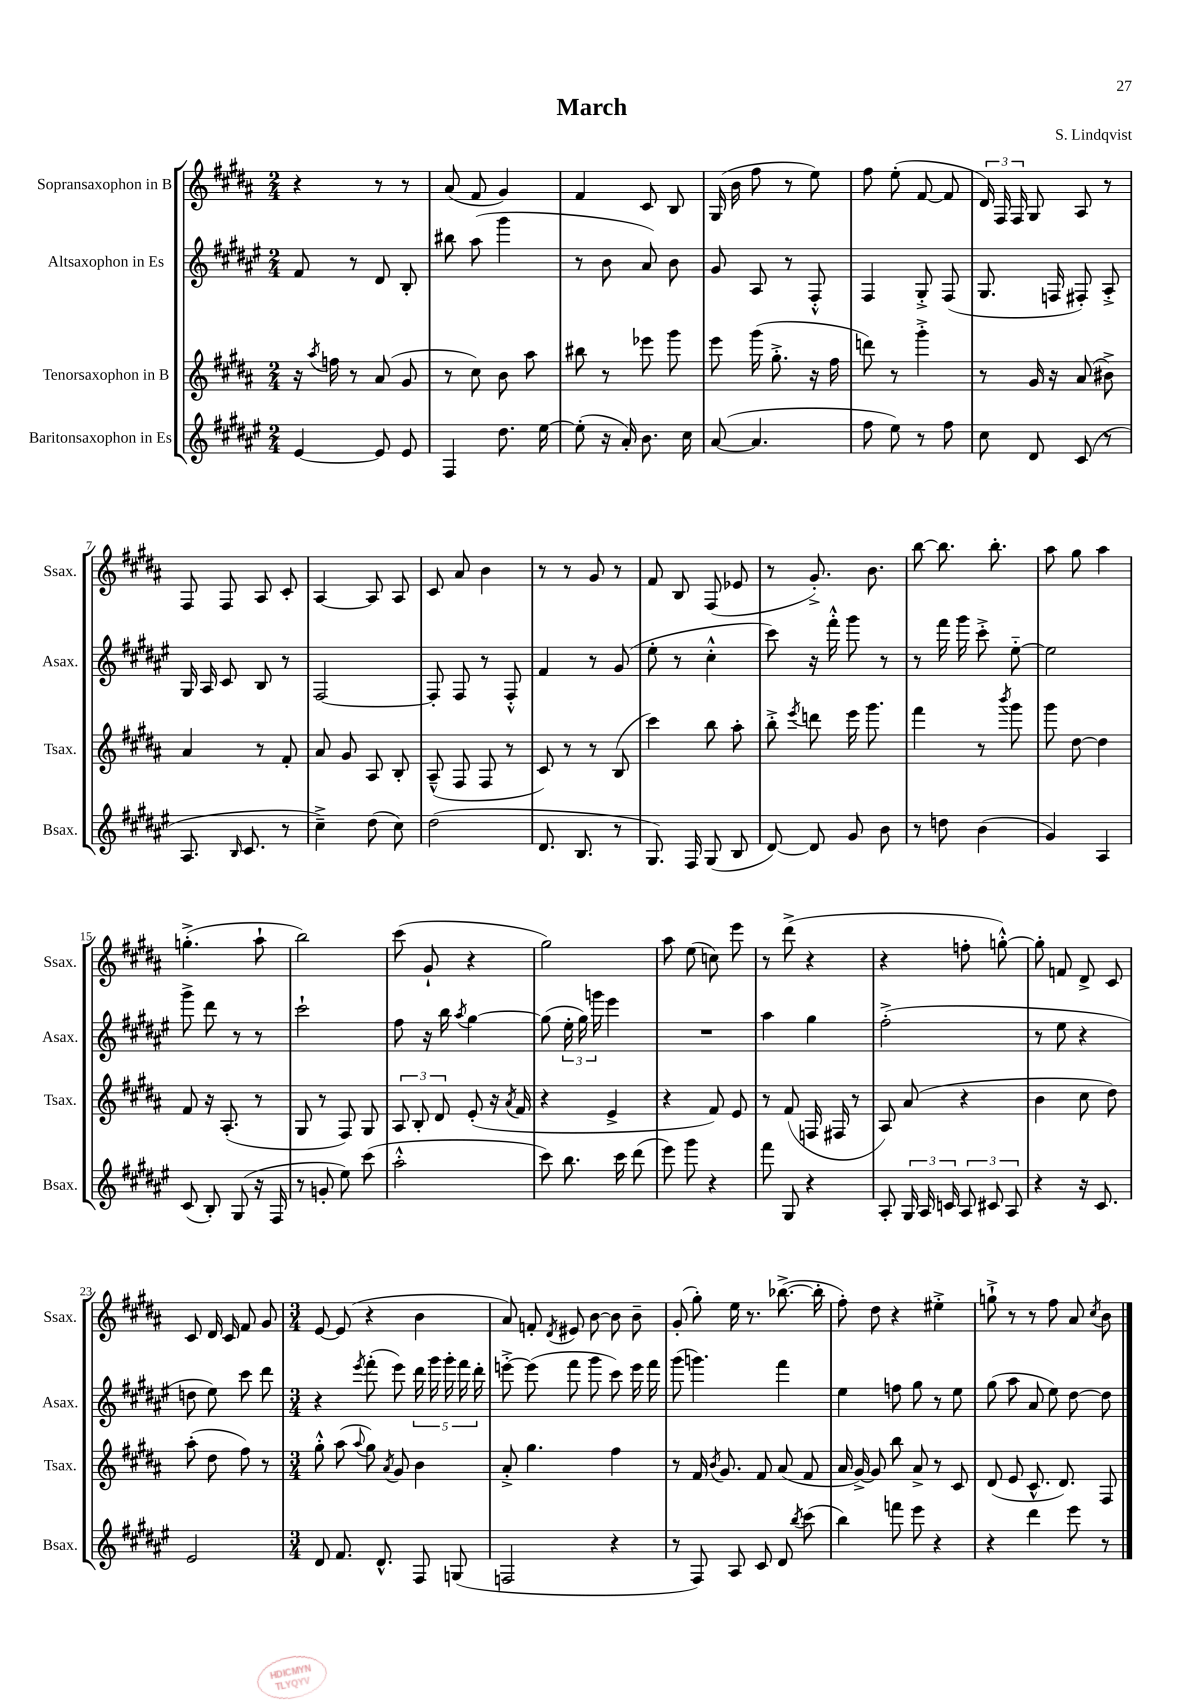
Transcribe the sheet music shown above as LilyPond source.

\header { title = "March" composer = "S. Lindqvist" }
<<
\new StaffGroup <<
\new Staff = "s0" \with { instrumentName = "Sopransaxophon in B" shortInstrumentName = "Ssax." } {
    \clef treble \key b \major \numericTimeSignature \time 2/4
    \autoBeamOff r4 r8 r8 |
    ais'8( fis'8 gis'4) |
    fis'4 cis'8 b8 |
    gis16( b'16 fis''8 r8 e''8) |
    fis''8 e''8-.( fis'8~ fis'8 |
    \tuplet 3/2 { dis'16) fis16 fis16 } gis8 ais8 r8 |
    fis8 fis8 ais8 cis'8-. |
    ais4~ ais8 ais8 |
    cis'8 ais'8 b'4 |
    r8 r8 gis'8 r8 |
    fis'8 b8 fis8( ees'8 |
    r8 gis'8.-.->) b'8. |
    b''8~ b''8. b''8.-. |
    ais''8 gis''8 ais''4 |
    g''4.-.->( ais''8-! |
    b''2) |
    cis'''8( gis'8-! r4 |
    gis''2) |
    ais''8 e''8( c''8) e'''8 |
    r8 dis'''8->( r4 |
    r4 f''8-. g''8~-.-^) |
    g''8-. f'8 dis'8-> cis'8 |
    cis'8 dis'16 cis'16 fis'8 gis'8 |
    \numericTimeSignature \time 3/4 e'8~ e'8( r4 b'4 |
    ais'8) f'8-. \acciaccatura { dis'8 } eis'8 b'8~ b'8 b'8-- |
    gis'8-.( gis''8-.) e''16 r8. bes''8.~->( bes''16-. |
    fis''8-.) dis''8 r4 eis''4-.-> |
    g''8-!-> r8 r8 fis''8 ais'8 \acciaccatura { cis''8 } b'8 \bar "|." |
}
\new Staff = "s1" \with { instrumentName = "Altsaxophon in Es" shortInstrumentName = "Asax." } {
    \clef treble \key fis \major \numericTimeSignature \time 2/4
    \autoBeamOff fis'8 r8 dis'8 b8-. |
    bis''8 ais''8( gis'''4 |
    r8 b'8 ais'8) b'8 |
    gis'8 ais8 r8 fis8-.-^ |
    fis4 gis8-.-> fis8( |
    gis8. f16 fis8-.) ais8-.-> |
    gis16 ais16 cis'8 b8 r8 |
    fis2~ |
    fis8-. fis8 r8 fis8-.-^ |
    fis'4 r8 gis'8( |
    eis''8-. r8 cis''4-.-^ |
    cis'''8) r16 fis'''16-.-^ gis'''8 r8 |
    r8 fis'''16 gis'''16 cis'''8-.-> eis''8~-_ |
    eis''2 |
    gis'''8-> dis'''8 r8 r8 |
    cis'''2-! |
    fis''8 r16 b''16 \acciaccatura { ais''8 } gis''4~ |
    gis''8( \tuplet 3/2 { eis''16-. gis''16) g'''16 } eis'''4 |
    R2 |
    ais''4 gis''4 |
    fis''2-.->( |
    r8 eis''8 r4 |
    d''8 eis''8) cis'''8 dis'''8 |
    \numericTimeSignature \time 3/4 r4 \acciaccatura { eis'''8 } fis'''8-.( eis'''8) \tuplet 5/4 { dis'''16 gis'''16 gis'''16-. fis'''16 dis'''16-. } |
    e'''8~-.-> e'''8( fis'''8 gis'''8 cis'''8) e'''16 fis'''16 |
    gis'''8( g'''4.) fis'''4 |
    eis''4 f''8 gis''8 r8 eis''8 |
    gis''8( ais''8 ais'8 eis''8) dis''8~ dis''8 \bar "|." |
}
\new Staff = "s2" \with { instrumentName = "Tenorsaxophon in B" shortInstrumentName = "Tsax." } {
    \clef treble \key b \major \numericTimeSignature \time 2/4
    \autoBeamOff r16 \acciaccatura { ais''8 } f''16 r8 ais'8( gis'8 |
    r8 cis''8) b'8 ais''8 |
    bis''8 r8 ees'''8 gis'''8 |
    e'''8 gis'''16( gis''8.-.-> r16 fis''16 |
    d'''8) r8 gis'''4-.-> |
    r8 gis'16 r16 ais'8( bis'8->) |
    ais'4 r8 fis'8-. |
    ais'8 gis'8 ais8 b8-. |
    ais8---^( fis8 fis8 r8 |
    cis'8) r8 r8 b8( |
    cis'''4) b''8 ais''8-. |
    b''8-.-> \acciaccatura { e'''8 } d'''8 e'''16 gis'''8. |
    fis'''4 r8 \acciaccatura { b'''8 } gis'''8 |
    gis'''8 dis''8~ dis''4 |
    fis'8 r16 ais8.-.( r8 |
    gis8 r8 fis8) gis8 |
    \tuplet 3/2 { ais8 b8-. dis'8 } e'8-.( r16 \acciaccatura { ais'8 } fis'16 |
    r4 e'4-> |
    r4 fis'8) e'8 |
    r8 fis'8( f16 fis16 r8 |
    ais8) ais'8( r4 |
    b'4 cis''8 dis''8) |
    ais''8-.( dis''8 fis''8) r8 |
    \numericTimeSignature \time 3/4 gis''8-.-^ ais''8( \appoggiatura { ais''8 } gis''8) \acciaccatura { ais'8 } gis'8 b'4 |
    ais'8-.-> gis''4. fis''4 |
    r8 fis'16 \acciaccatura { b'8 } gis'8. fis'8 ais'8( fis'8 |
    ais'16 gis'16~->) gis'8 b''8 ais'8-> r8 cis'8 |
    dis'8( e'8 cis'8.-^ dis'8.) fis8 \bar "|." |
}
\new Staff = "s3" \with { instrumentName = "Baritonsaxophon in Es" shortInstrumentName = "Bsax." } {
    \clef treble \key fis \major \numericTimeSignature \time 2/4
    \autoBeamOff eis'4~ eis'8 eis'8 |
    fis4 dis''8. eis''16~ |
    eis''8-.( r16 ais'16-.) b'8. cis''16 |
    ais'8~( ais'4. |
    fis''8 eis''8) r8 fis''8 |
    cis''8 dis'8 cis'8( r8 |
    ais8. \grace { b16 } cis'8. r8 |
    cis''4--->) dis''8( cis''8) |
    dis''2( |
    dis'8. b8. r8 |
    gis8.) fis16 gis8( b8 |
    dis'8~) dis'8 gis'8 b'8 |
    r8 d''8 b'4( |
    gis'4) ais4 |
    cis'8( b8-.) gis8( r16 fis16 |
    r8 g'8-. eis''8) cis'''8( |
    ais''2-.-^ |
    cis'''8) b''8. cis'''16 dis'''8( |
    eis'''8) gis'''8 r4 |
    fis'''8 gis8 r4 |
    ais8-. \tuplet 3/2 { gis16 ais16 c'16 } \tuplet 3/2 { ais8 cis'8 ais8 } |
    r4 r16 cis'8. |
    eis'2 |
    \numericTimeSignature \time 3/4 dis'8 fis'8. dis'8.-^ fis8 g8( |
    f2 r4 |
    r8 fis8) ais8 cis'8 dis'8 \acciaccatura { b''8 } cis'''8( |
    b''4) f'''8 eis'''8 r4 |
    r4 dis'''4 eis'''8 r8 \bar "|." |
}
>>
>>
